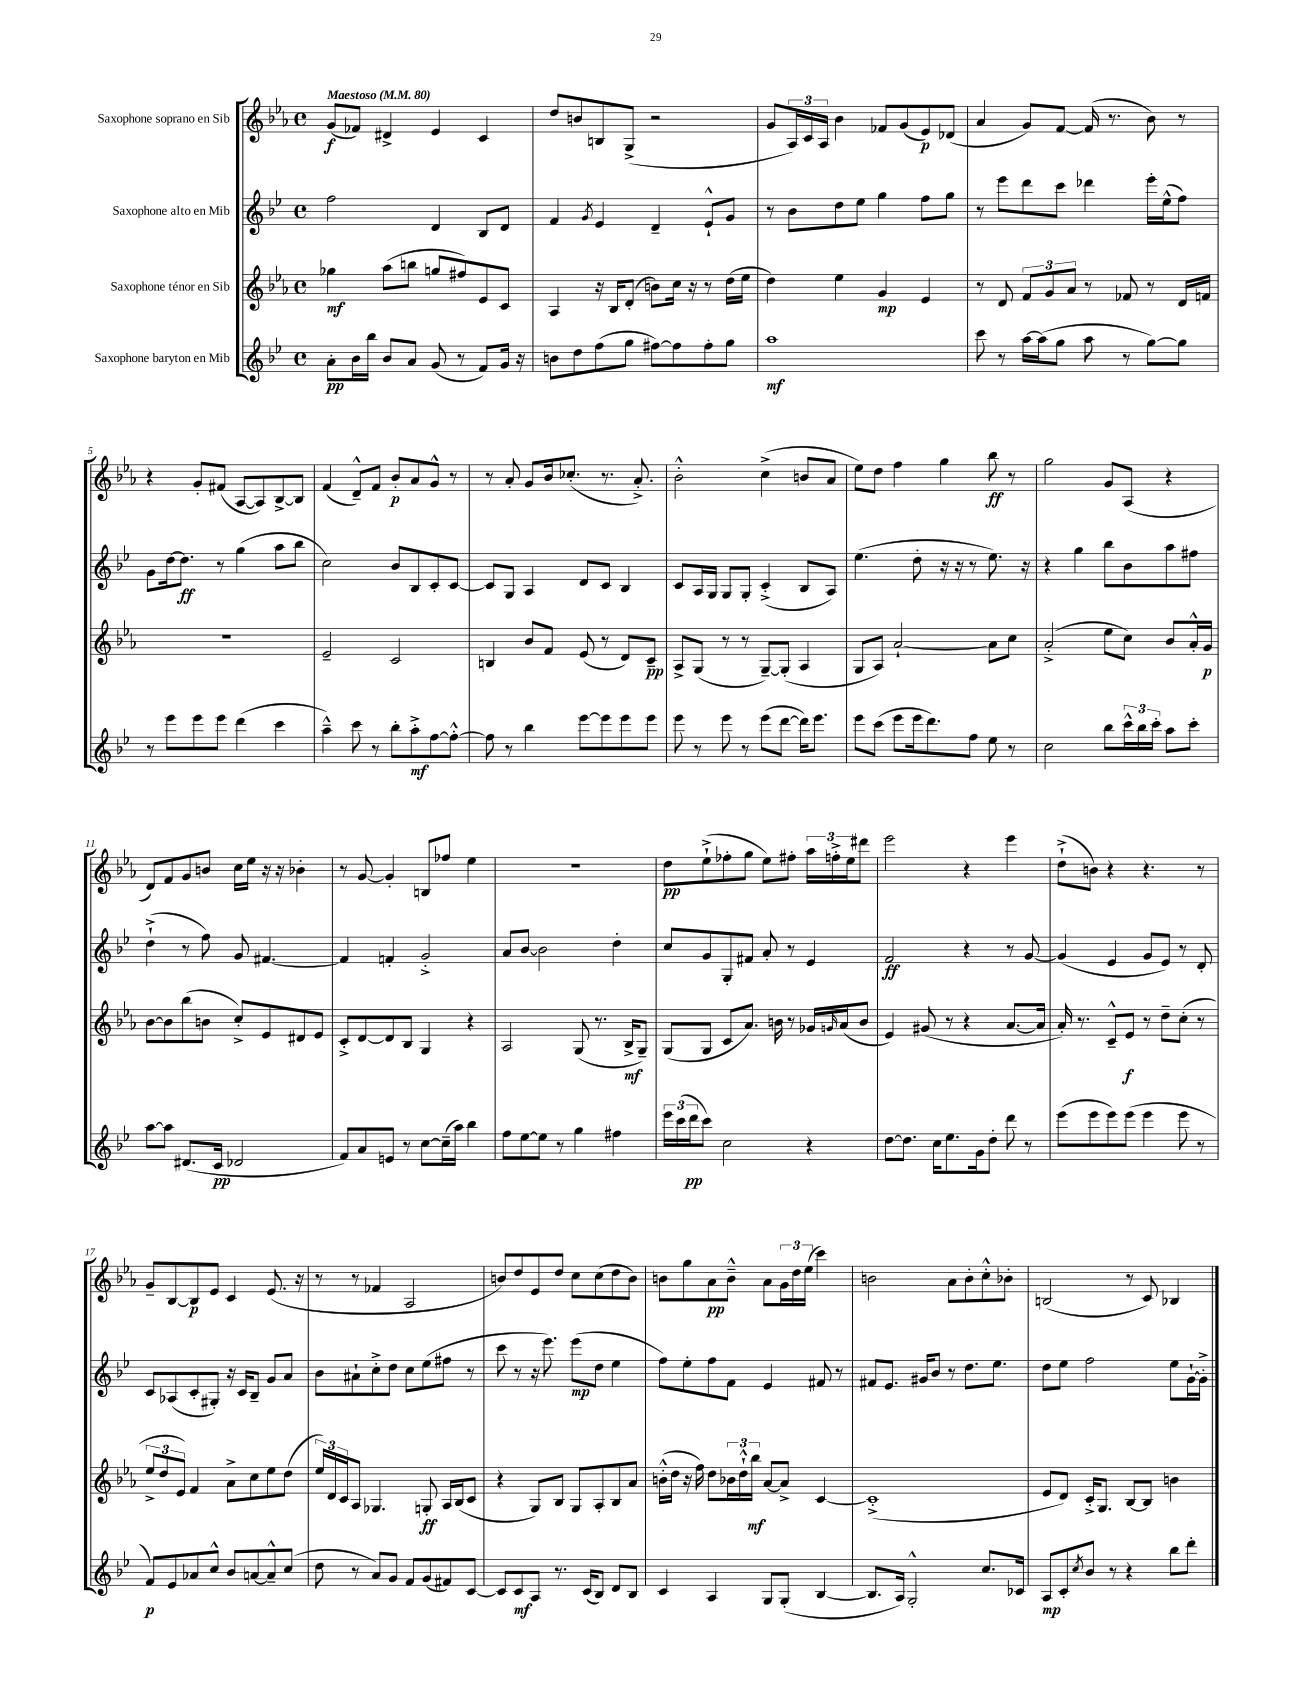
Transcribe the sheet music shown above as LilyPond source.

<<
\new StaffGroup <<
\new Staff = "s0" \with { instrumentName = "Saxophone soprano en Sib" } {
    \clef treble \key ees \major \defaultTimeSignature \time 4/4 \tempo "Maestoso" 4 = 80
    g'8\f( fes'8) dis'4-> ees'4 c'4 |
    d''8 b'8 b8 g8->( r2 |
    g'8 \tuplet 3/2 { aes16) c'16 aes16 } bes'4 fes'8 g'8( ees'8\p) des'8( |
    aes'4 g'8) f'8~ f'16( r8. bes'8) r8 |
    r4 g'8-. fis'8( aes8~ aes8) bes8~-> bes8 |
    f'4( d'8---^) f'8 bes'8-.\p aes'8 g'8-^ r8 |
    r8 aes'8-. g'8 bes'16 ces''8.-.( r8. aes'8.-.->) |
    bes'2-.-^ c''4->( b'8 aes'8 |
    ees''8) d''8 f''4 g''4 bes''8\ff r8 |
    g''2 g'8 aes8( r4 |
    d'8) f'8 g'8 b'8 c''16 ees''16 r16 r16 bes'4-. |
    r8 g'8~ g'4-. b8 fes''8 ees''4 |
    R1 |
    d''8\pp ees''8-!->( fes''8-. g''8 ees''8) fis''8-. \tuplet 3/2 { aes''16 f''16-.-> ees''16 } dis'''8 |
    ees'''2 r4 ees'''4 |
    d''8-!->( b'8) r4 r4. r8 |
    g'8-- bes8~ bes8\p ees'8 c'4 ees'8.( r16 |
    r8 r8 fes'4 aes2 |
    b'8) d''8 ees'8 d''8 c''8 c''8( d''8 b'8) |
    b'8 g''8 aes'8\pp b'8---^ aes'8 \tuplet 3/2 { g'16 d''16 ees''16( } c'''4) |
    b'2 aes'8 b'8-. c''8-.-^ bes'8-. |
    b2( r8 c'8) bes4 \bar "|." |
}
\new Staff = "s1" \with { instrumentName = "Saxophone alto en Mib" } {
    \clef treble \key bes \major \defaultTimeSignature \time 4/4
    f''2 d'4 bes8 d'8 |
    f'4 \acciaccatura { g'8 } ees'4 d'4-- ees'8-!-^ g'8 |
    r8 bes'8 d''8 ees''8 g''4 f''8 g''8 |
    r8 ees'''8 d'''8 c'''8 des'''4 ees'''16-. ees''16-^( f''8) |
    g'8 d''16~ d''8.\ff r8 g''4( a''8 bes''8 |
    c''2) bes'8 bes8 c'8-. c'8~ |
    c'8 g8 a4 d'8 c'8 bes4 |
    c'8 a16 g16 g8 g8-. c'4-.->( bes8 a8) |
    ees''4.( d''8-. r16 r16 r8 ees''8.) r16 |
    r4 g''4 bes''8 bes'8 a''8 fis''8 |
    d''4-!->( r8 f''8) g'8 fis'4.~ |
    fis'4 f'4-. g'2-.-> |
    a'8 bes'8~ bes'2 d''4-. |
    c''8 g'8 g8-. fis'8 a'8-. r8 ees'4 |
    f'2\ff r4 r8 g'8~ |
    g'4( ees'4 g'8 ees'8) r8 d'8-. |
    c'8 aes8( c'8-. gis8-.) r16 c'16 bes8-- g'8 a'8 |
    bes'8 ais'8-! c''8-.-> d''8 c''8 ees''8( fis''8 r8 |
    c'''8 r8 r16 ees'''8.) ees'''8\mp( d''8 ees''4 |
    f''8) ees''8-. f''8 f'8 ees'4 fis'8 r8 |
    fis'8 ees'8. gis'16 bes'8 r8 d''8. ees''8. |
    d''8 ees''8 f''2 ees''8 g'16~-! g'16-.-> \bar "|." |
}
\new Staff = "s2" \with { instrumentName = "Saxophone ténor en Sib" } {
    \clef treble \key ees \major \defaultTimeSignature \time 4/4
    ges''4\mf aes''8( b''8 g''8 fis''8) ees'8 c'8 |
    aes4 r16 bes16 d'8-.( b'8) c''16 r16 r8 d''16( ees''16 |
    d''4) ees''4 g'4\mp ees'4 |
    r8 d'8 \tuplet 3/2 { f'8 g'8 aes'8 } r8 fes'8 r8 d'16 f'16 |
    R1 |
    ees'2-- c'2 |
    b4 bes'8 f'8 ees'8( r8 d'8) c'8--\pp |
    aes8-> g8( r8 r8 g8~--) g8-.( aes4 |
    g8 aes8) aes'2~-! aes'8 c''8 |
    aes'2-.->( ees''8 c''8) bes'8 aes'16-.-^ g'16\p |
    bes'8~ bes'8 bes''8( b'8 c''8-.->) ees'8 dis'8 ees'8 |
    c'8-.-> d'8~ d'8 bes8 g4 r4 |
    aes2 g8( r8. bes16->\mf g8--) |
    g8( g8 c'8 aes'8.) b'16 r8 ges'16 \grace { g'16 } aes'16( b'8 |
    ees'4) gis'8( r8 r4 aes'8.~ aes'16 |
    aes'16-.) r8. c'8---^ ees'8\f r8 d''8-- c''8-.( r8 |
    \tuplet 3/2 { ees''8-> d''8 ees'8) } f'4 aes'8-> c''8 ees''8 d''8( |
    \tuplet 3/2 { ees''16) d'16 c'16 } aes8 ges4. g8-.\ff aes16 bes16( c'8 |
    r4 g8) bes8 g8 aes8-. bes8 aes'8 |
    b'16-.-^( d''16 r16 f''16) d''8 \tuplet 3/2 { bes'16 d''16-!-^ bes''16\mf } aes'8~ aes'8-> c'4~ |
    c'1-.->( |
    ees'8 d'8) c'16-.-> g8. bes8~ bes8 b'4 \bar "|." |
}
\new Staff = "s3" \with { instrumentName = "Saxophone baryton en Mib" } {
    \clef treble \key bes \major \defaultTimeSignature \time 4/4
    a'8-.\pp bes'16 bes''16 bes'8 a'8 g'8( r8 f'8) g'16 r16 |
    b'8 d''8 f''8( g''8 fis''8~) fis''8 fis''8-. g''8 |
    a''1\mf |
    c'''8 r8 a''16~ a''16( g''8 a''8 r8 g''8~) g''8 |
    r8 ees'''8 ees'''8 ees'''8 d'''4( c'''4 |
    a''4---^) c'''8 r8 bes''8-. a''8-.->\mf f''8~ f''8~-.-^ |
    f''8 r8 bes''4 ees'''8~ ees'''8 ees'''8 ees'''8 |
    ees'''8 r8 ees'''8 r8 ees'''8( d'''8~ d'''16) ees'''8. |
    ees'''8 c'''8( ees'''8 ees'''16 d'''8.) f''8 ees''8 r8 |
    c''2 bes''8 \tuplet 3/2 { c'''16-^ bes''16 c'''16-. } a''8 c'''8-. |
    a''8~ a''8 dis'8.( c'16\pp des'2 |
    f'8) a'8 e'8 r8 c''8~ c''16--( a''16) bes''4 |
    f''8 ees''8~ ees''8 r8 g''4 fis''4 |
    \tuplet 3/2 { ees'''16 c'''16( d'''16\pp } c'''8) c''2 r4 |
    d''8~ d''8. c''16 ees''8. g'16 d''8-. d'''8 r8 |
    ees'''8( ees'''8 ees'''8) ees'''8( ees'''4 ees'''8 r8 |
    f'8\p) ees'8 aes'8 c''8-^ bes'8 a'8~ a'8---^ c''8( |
    d''8 r8 a'8) g'8 f'8 g'8( fis'8) c'8~ |
    c'8 c'8\mf a8 r8. c'16( bes8) d'8 bes8 |
    c'4 a4 g8 g8-.( bes4~ |
    bes8. a16) g2-.-^ c''8. ces'16 |
    a8\mp c'8-. \acciaccatura { c''8 } bes'8 r8 r4 bes''8 d'''8-. \bar "|." |
}
>>
>>
